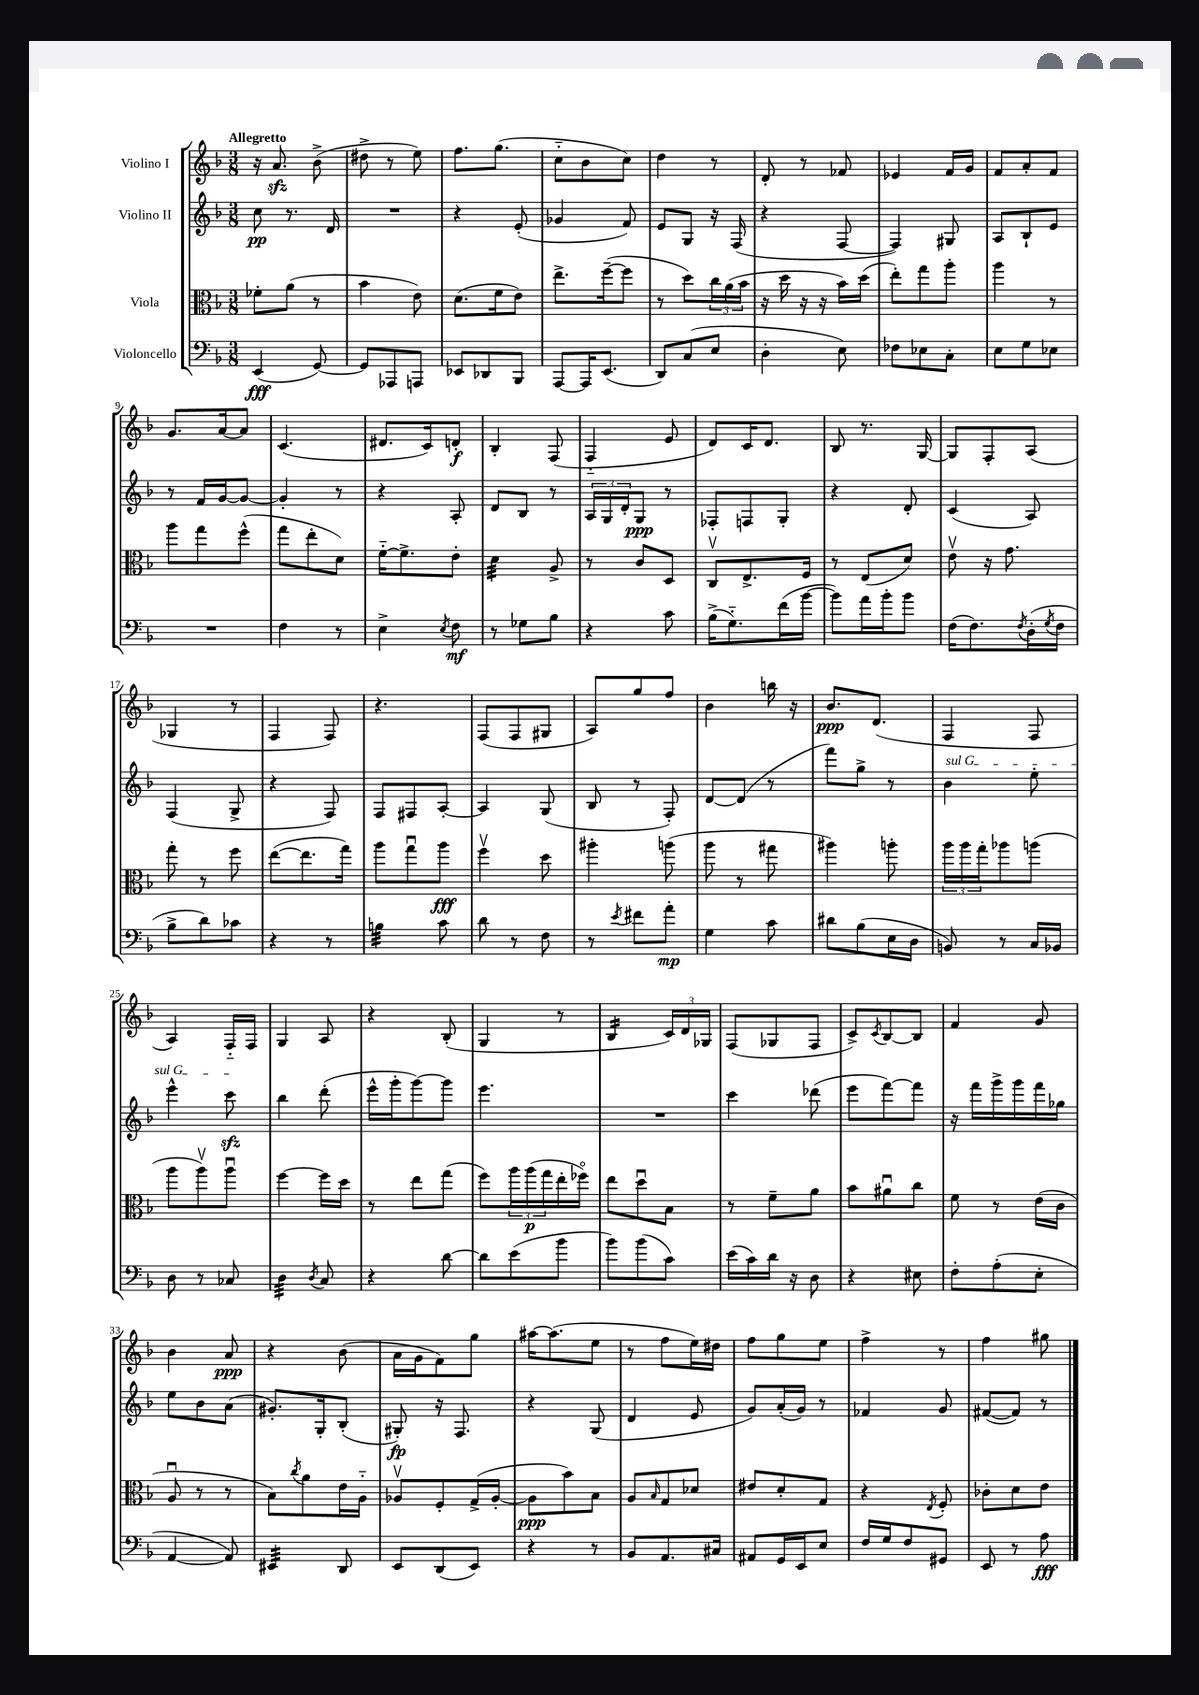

**kern	**kern	**kern	**kern
*staff4	*staff3	*staff2	*staff1
*clefF4	*clefC3	*clefG2	*clefG2
*k[b-]	*k[b-]	*k[b-]	*k[b-]
*M3/8	*M3/8	*M3/8	*M3/8
(4EE	8f-'	8cc	16r
.	.	.	8.a
.	(8a	8.r	.
[8GG)	8r	.	(8b-^
.	.	16d	.
=	=	=	=
8GG]	4b-	4.r	8dd#^
8AAA-	.	.	8r
8AAA	8e)	.	8ee)
=	=	=	=
8EE-	(8.d	4r	8.ff
8DD-	.	.	.
.	16f	.	(8.gg
8BBB-	8e)	(8e'	.
=	=	=	=
[8AAA	8.ee^	4g-	8cc'~
16AAA]	.	.	8b-
(8.EE	([16ff~	.	.
.	8ff]	8f)	8cc)
=	=	=	=
8DD)	8r	8e	4dd
(8C	8dd)	8G	.
8E	24cc	16r	8r
.	(24a	.	.
.	.	(16F	.
.	24b-	.	.
=	=	=	=
4D'	16r	4r	8d'
.	16dd	.	.
.	16r	.	8r
.	16r	.	.
8E)	16b-)	[8F	8f-
.	(16dd	.	.
=	=	=	=
8F-	8ee')	4F])	4e-
8E-	8gg	.	.
8C'	8aa'	8G#	16f
.	.	.	16g
=	=	=	=
8E	4aa	8A	8f
8G	.	8B-`	8a'
8E-	8r	8e	8f
=	=	=	=
4.r	8aa	8r	8.g
.	8gg	16f	.
.	.	[16g	[16a
.	(8ff^^	8g_	8a]
=	=	=	=
4F	8gg	4g']	(4.c
.	8ee'	.	.
8r	8d)	8r	.
=	=	=	=
4E^	[16f'~	4r	8.d#
.	8.f^]	.	.
.	.	.	16c)
8qE	.	.	.
8F	8e'	8A'	8d'
=	=	=	=
8r	4d	8d	4B-'
8G-	.	8B-	.
8B-	8A^	8r	(8F
=	=	=	=
4r	8r	24A	4F'~
.	.	24G	.
.	.	24d'	.
.	8c	8G	.
8c	8D	8r	8e
=	=	=	=
(16B-^	8Cv	8F-'	8d)
8.G'~)	.	.	.
.	8.E^	8F	16c
.	.	.	8.d
(16f	.	8G'	.
[16b-	16F	.	.
=	=	=	=
8b-])	8r	4r	8B-
16a	(8E	.	8.r
16b-'	.	.	.
8b-	8d)	8d'	.
.	.	.	[16G
=	=	=	=
(16F	8ev	(4c	8G]
8.F)	.	.	.
.	16r	.	8F'
.	8.g	.	.
8qF	.	.	.
(16D'	.	8A)	(8A
8qG	.	.	.
16F	.	.	.
=	=	=	=
8B-^	8gg'	(4F	4G-
8d)	8r	.	.
8c-	8ff	8G^	8r
=	=	=	=
4r	([8ee	4r	4F
.	8.ee]	.	.
8r	.	8F)	8F)
.	16gg)	.	.
=	=	=	=
4B	8aa	8F	4.r
.	8ggu	8F#	.
8c	8aa	[8A'	.
=	=	=	=
8d	4ffv	4A]	(8F
8r	.	.	8F
8F	8dd	(8G	8G#
=	=	=	=
8r	4aa#'	8B-	8A)
8qe	.	.	.
8f#	.	8r	8gg
8a'	(8aa	8F')	8ff
=	=	=	=
4G	8aa	[8d	4b-
.	8r	(8d]	.
8c	8gg#	8r	16bb
.	.	.	16r
=	=	=	=
8d#	4aa#)	8fff)	8.b-
(8B-	.	8gg^	.
.	.	.	(8.d
16E	8aa'	8r	.
16D	.	.	.
=	=	=	=
8BB)	24aa	4b-	4F
.	24aa	.	.
.	24gg'	.	.
8r	8aa-	.	.
16C	(8aa	8ee'	8F
16BB-	.	.	.
=	=	=	=
8D	8aa	4eee^^	4A)
8r	8aav)	.	.
8C-	8aau	8ccc	16F'~
.	.	.	16F
=	=	=	=
4D	[4ff	4bb-	4G
8qD	.	.	.
8C	16ff]	(8ddd'	8A
.	16dd	.	.
=	=	=	=
4r	8r	16eee^^	4r
.	.	16ggg'	.
.	8ee	[8ggg)	.
[8d	(8gg	8ggg]	(8B-'
=	=	=	=
8d]	8ff)	4.eee	4G
(8e	24aa	.	.
.	(24aa	.	.
.	24gg	.	.
8b-	16ee'	.	8r
.	16ff-o)	.	.
=	=	=	=
8b-)	8ee	4.r	4B-
(8b-	8ddu	.	.
8c)	8B-	.	24c)
.	.	.	24d
.	.	.	24G-
=	=	=	=
(16e	8r	4ccc	(8F
16c)	.	.	.
16d	8f~	.	8G-
16r	.	.	.
8D	8a	(8ddd-	8F
=	=	=	=
4r	8b-	8eee	8c^)
.	.	.	8qc
.	8a#u	[8fff)	[8B-
8E#	8cc	8fff]	8B-]
=	=	=	=
8F'	8f	16r	4f
.	.	16fff	.
(8A'	8r	16ggg^	.
.	.	16ggg	.
8E'	(16e	16fff	8g
.	16c	16gg-	.
=	=	=	=
[4AA	8Au	8ee	4b-
.	8r	8b-	.
8AA])	8r	(8a	8a
=	=	=	=
4EE#	8B-)	8.g#')	4r
.	8qcc	.	.
.	8a	.	.
.	.	16G'	.
8DD	16e	(8B-'	(8b-
.	16A'~	.	.
=	=	=	=
8EE	8A-v	8G#')	16a
.	.	.	16g
(8DD	8F'	16r	8f)
.	.	8.F	.
8EE)	(16G^	.	8gg
.	[16A-'	.	.
=	=	=	=
4r	8A-]	4r	[16aa#
.	.	.	(8.aa#]
.	8b-)	.	.
8r	8B-	(8G	8ee
=	=	=	=
8BB-	8A	4d	8r
.	16qqB-	.	.
8.AA	8G	.	8ff
.	8d-	8e	16ee)
16C#	.	.	16dd#
=	=	=	=
8AA#	8e#	8g)	8ff
16GG	8d'	(16a'	8gg
16EE	.	16g)	.
8E	8G	8r	8ee
=	=	=	=
16F	4r	4f-	4ff^
16G	.	.	.
8F	.	.	.
.	8qE	.	.
8GG#	8F'	8g	8r
=	=	=	=
8EE	8c-'	([8f#	4ff
8r	8d	8f#])	.
8A	8e	8r	8gg#
==	==	==	==
*-	*-	*-	*-
